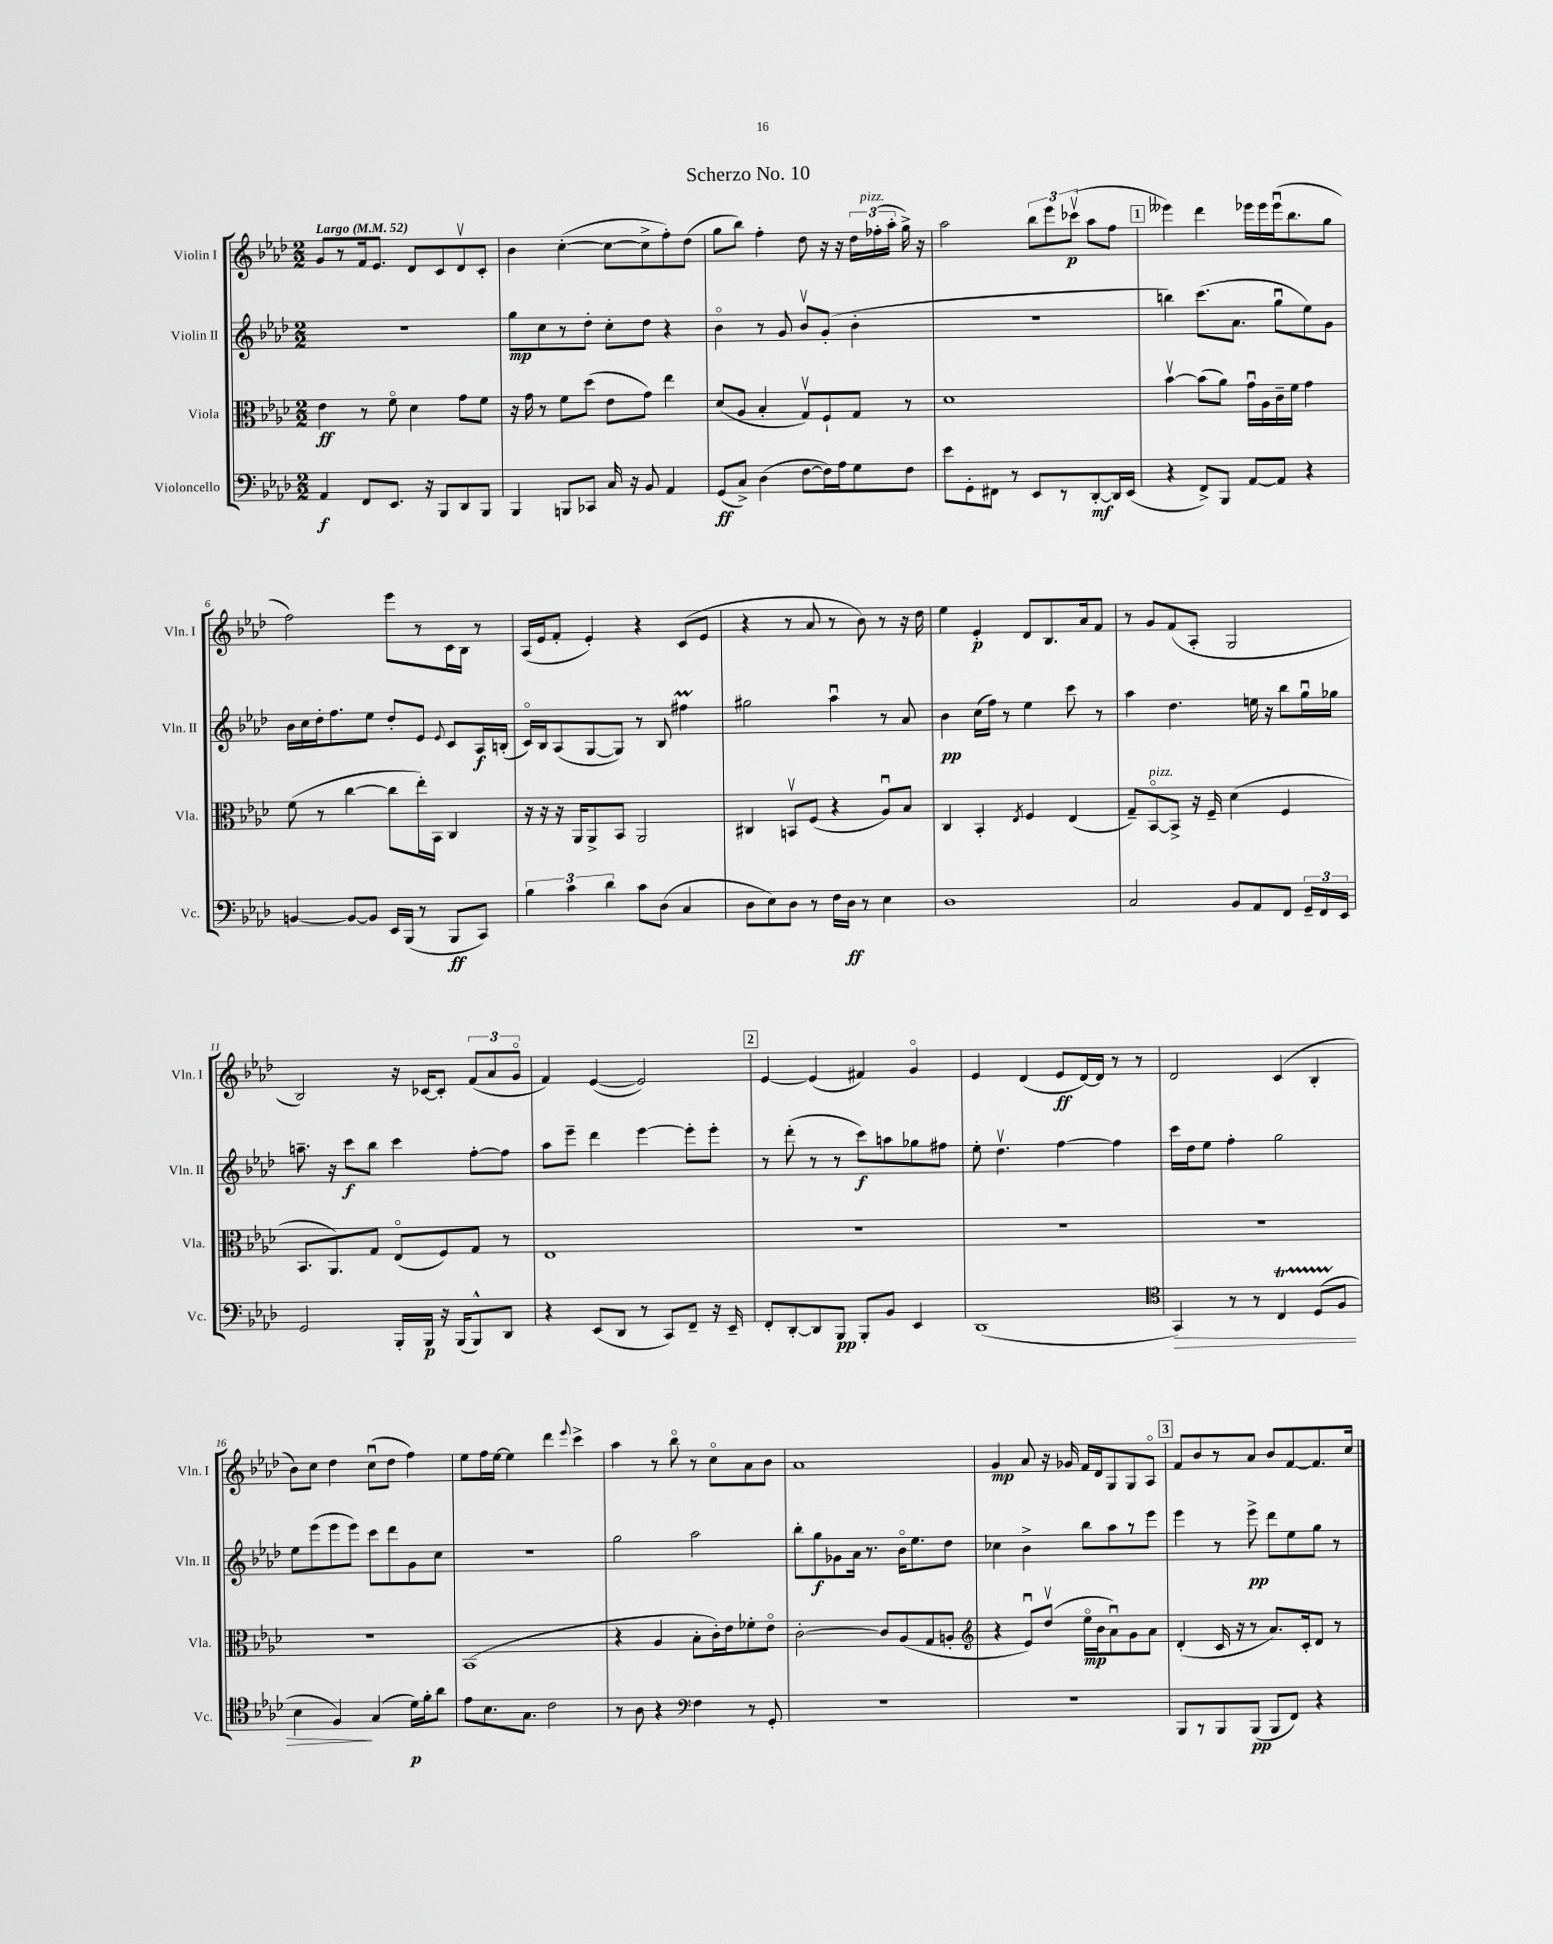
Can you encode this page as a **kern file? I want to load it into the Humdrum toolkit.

**kern	**kern	**kern	**kern
*staff4	*staff3	*staff2	*staff1
*clefF4	*clefC3	*clefG2	*clefG2
*k[b-e-a-d-]	*k[b-e-a-d-]	*k[b-e-a-d-]	*k[b-e-a-d-]
*M2/2	*M2/2	*M2/2	*M2/2
*MM52	*MM52	*MM52	*MM52
4AA-	4e-	1r	8g
.	.	.	8r
8FF	8r	.	16f
.	.	.	8.e-
8.EE-	8fo	.	.
.	4d-	.	8d-
16r	.	.	.
8BBB-	.	.	8c
8DD-	8g	.	8d-v
8BBB-	8f	.	8c'
=	=	=	=
4BBB-	16r	8gg	4b-
.	16g	.	.
.	8r	8cc	.
8BBB	8f	8r	([4cc'
8CC-	(8dd-	8dd-'	.
16C	8e-	8cc'	8cc_
16r	.	.	.
8BB-	8g)	8dd-	8cc^]
4AA-	4ee-	4r	8ff')
.	.	.	(8dd-
=	=	=	=
(8GG	(8d-	4b-o	8gg
8C^)	8A-	.	8bb-)
(4D-	4B-'	8r	4ff'
.	.	8g	.
[8F	8Gv)	8b-v	8dd-
16F])	8F`	(8g'	16r
16A-	.	.	16r
8G	8G	4b-'	24dd-
.	.	.	(24ff-'
.	.	.	24aa-'
8F	8r	.	16gg^)
.	.	.	16r
=	=	=	=
8e-	1d-	1r	2aa-
8GG'	.	.	.
8FF#	.	.	.
8r	.	.	.
8EE-	.	.	12bb-
.	.	.	12eee-
8r	.	.	.
.	.	.	(12ccc-v
[8DD-'	.	.	8aa-
16DD-]	.	.	8ff
(16EE-	.	.	.
=	=	=	=
4r	[4b-v	4bb)	4eee--)
8FF^)	(8b-]	(8.ccc	4ddd-
8BBB-	8a-)	.	.
.	.	8.a-	.
[8AA-	16gu	.	16eee-
.	16A-	.	16eee-
8AA-]	16c~	8ggu	(16eee-u
.	16f	.	8.bb-
4r	4g	8ee-)	.
.	.	8g	8gg
=	=	=	=
[4BB	(8f	16b-	2ff)
.	.	16cc	.
.	8r	16dd-'	.
.	.	8.ff	.
8BB_	[4cc	.	.
8BB]	.	8ee-	.
16EE-	8cc]	8dd-'	8eee-
(16BBB-	.	.	.
8r	16ee-')	8e-	8r
.	16BB-	.	.
.	.	8qqe-	.
8BBB-	4C	8c	16c
.	.	.	16B-
8CC)	.	16A-	8r
.	.	(16B'	.
=	=	=	=
6B-	16r	16co)	(16A-
.	16r	16B-	16e-
.	16r	(8A-	8f'
6c	.	.	.
.	16AA-	.	.
.	8AA-^	[8G	4e-')
6d-	.	.	.
.	8BB-	8G])	.
8c	2AA-	8r	4r
(8D-	.	8B-	.
4C	.	4ff#	(8c
.	.	.	8e-
=	=	=	=
8D-	4C#	2gg#	4r
8E-)	.	.	.
8D-	8BBv	.	8r
8r	(8F	.	8a-
16F	4r	4aa-u	8r
16D-	.	.	.
8r	.	.	8b-)
4E-	8A-u)	8r	8r
.	8B-	8a-	16r
.	.	.	16dd-
=	=	=	=
1D-	4C	4b-	4ee-
.	4BB-'	(16cc	4e-'
.	.	16ff)	.
.	.	8r	.
.	8qE-	.	.
.	4F	4ee-	8d-
.	.	.	8.B-
.	(4E-	8ccc	.
.	.	.	16a-
.	.	8r	8f
=	=	=	=
2C	8G~)	4aa-	8r
.	[8BB-o	.	8g
.	8BB-^]	4.dd-	(8f
.	16r	.	8A-'
.	16F~	.	.
8BB-	(4d-	.	2G
8AA-	.	16ee	.
.	.	16r	.
8FF	4F	8bb-	.
24GG~	.	16ggu	.
24FF	.	.	.
.	.	16gg-	.
24EE-	.	.	.
=	=	=	=
2GG	8.BB-	8.aa~	2B-)
.	8.AA-)	16r	.
.	.	8ccc	.
.	8G	8bb-	.
16BBB-'	(8E-o	4ccc	16r
16BBB-	.	.	[16c-
16r	8F)	.	8c-']
(16BBB-	.	.	.
8BBB-^^)	8G	[8ff'	(12f
.	.	.	12a-
8DD-	8r	8ff]	.
.	.	.	12go
=	=	=	=
4r	1E-	8aa-	4f)
.	.	8eee-~	.
(8EE-	.	4ddd-	([4e-
8DD-	.	.	.
8r	.	[4eee-	2e-])
8CC)	.	.	.
8FF~	.	8eee-']	.
16r	.	8eee-'	.
16EE-~	.	.	.
=	=	=	=
8FF'	1r	8r	[4e-
[8DD-'	.	(8ddd-'	.
8DD-]	.	8r	(4e-]
8BBB-	.	8r	.
8BBB-'	.	8ccc)	4f#)
8BB-	.	8aa	.
4EE-	.	8gg-	4go
.	.	8ff#	.
=	=	=	=
(1DD-	1r	8ee-'	4e-
.	.	4.dd-v	.
.	.	.	(4d-
.	.	[4ff	8e-
.	.	.	[16d-)
.	.	.	16d-]
.	.	4ff]	8r
.	.	.	8r
=	=	=	=
*clefC4	*	*	*
4GG)	1r	16ccc	2d-
.	.	16dd-	.
.	.	8ee-	.
8r	.	4ff'	.
8r	.	.	.
4C	.	2gg	(4c
(8D-	.	.	4B-'
8F	.	.	.
=	=	=	=
4B-	1r	8ee-	8b-)
.	.	(8eee-	8cc
4F)	.	8eee-	4dd-
.	.	8eee-)	.
(4G	.	8ccc	(8ccu
.	.	8ddd-	8dd-
16d-)	.	8g	4ff)
16f'	.	.	.
8a-	.	8cc	.
=	=	=	=
8e-	(1BB-	1r	8ee-
8.B-	.	.	16ff
.	.	.	[16ee-
.	.	.	4ee-]
8.G	.	.	.
2c	.	.	4ddd-
.	.	.	8qqeee-
.	.	.	4ccc^
=	=	=	=
8r	4r	2gg	4aa-
8A-	.	.	.
4r	4A-	.	8r
.	.	.	8bb-o
*clefF4	*	*	*
4F	8B-'	2aa-	8r
.	16c')	.	8cco
.	16e-	.	.
8r	8f-'	.	8a-
8GG'	8e-o	.	8b-
=	=	=	=
1r	[2c'	8bb-'	1a-
.	.	8gg	.
.	.	8g-	.
.	.	16a-	.
.	.	8.r	.
.	8c]	.	.
.	(8A-	16b-o	.
.	.	8.ee-	.
.	8G	.	.
.	8A'	8dd-	.
=	=	=	=
*	*clefG2	*	*
1r	4r	4cc-	4g
.	8e-u)	4b-^	8a-
.	(8dd-v	.	16r
.	.	.	16g-
.	16ee-o	8bb-	16f
.	16b-	.	16d-
.	8a-u)	8aa-	8G
.	8g	8r	8G
.	8a-	8eee-	8A-o
=	=	=	=
8BBB-	(4d-'	4eee-	8f
8r	.	.	8b-
8BBB-	16c	8r	8r
.	16r	.	.
(8BBB-	8r	8eee-^	8a-
8BBB-	8.a-)	8ddd-	8b-
8FF)	.	8ee-	[8f
.	16c'	.	.
4r	8d-	8gg	8.f]
.	8r	8r	.
.	.	.	16cc
==	==	==	==
*-	*-	*-	*-
